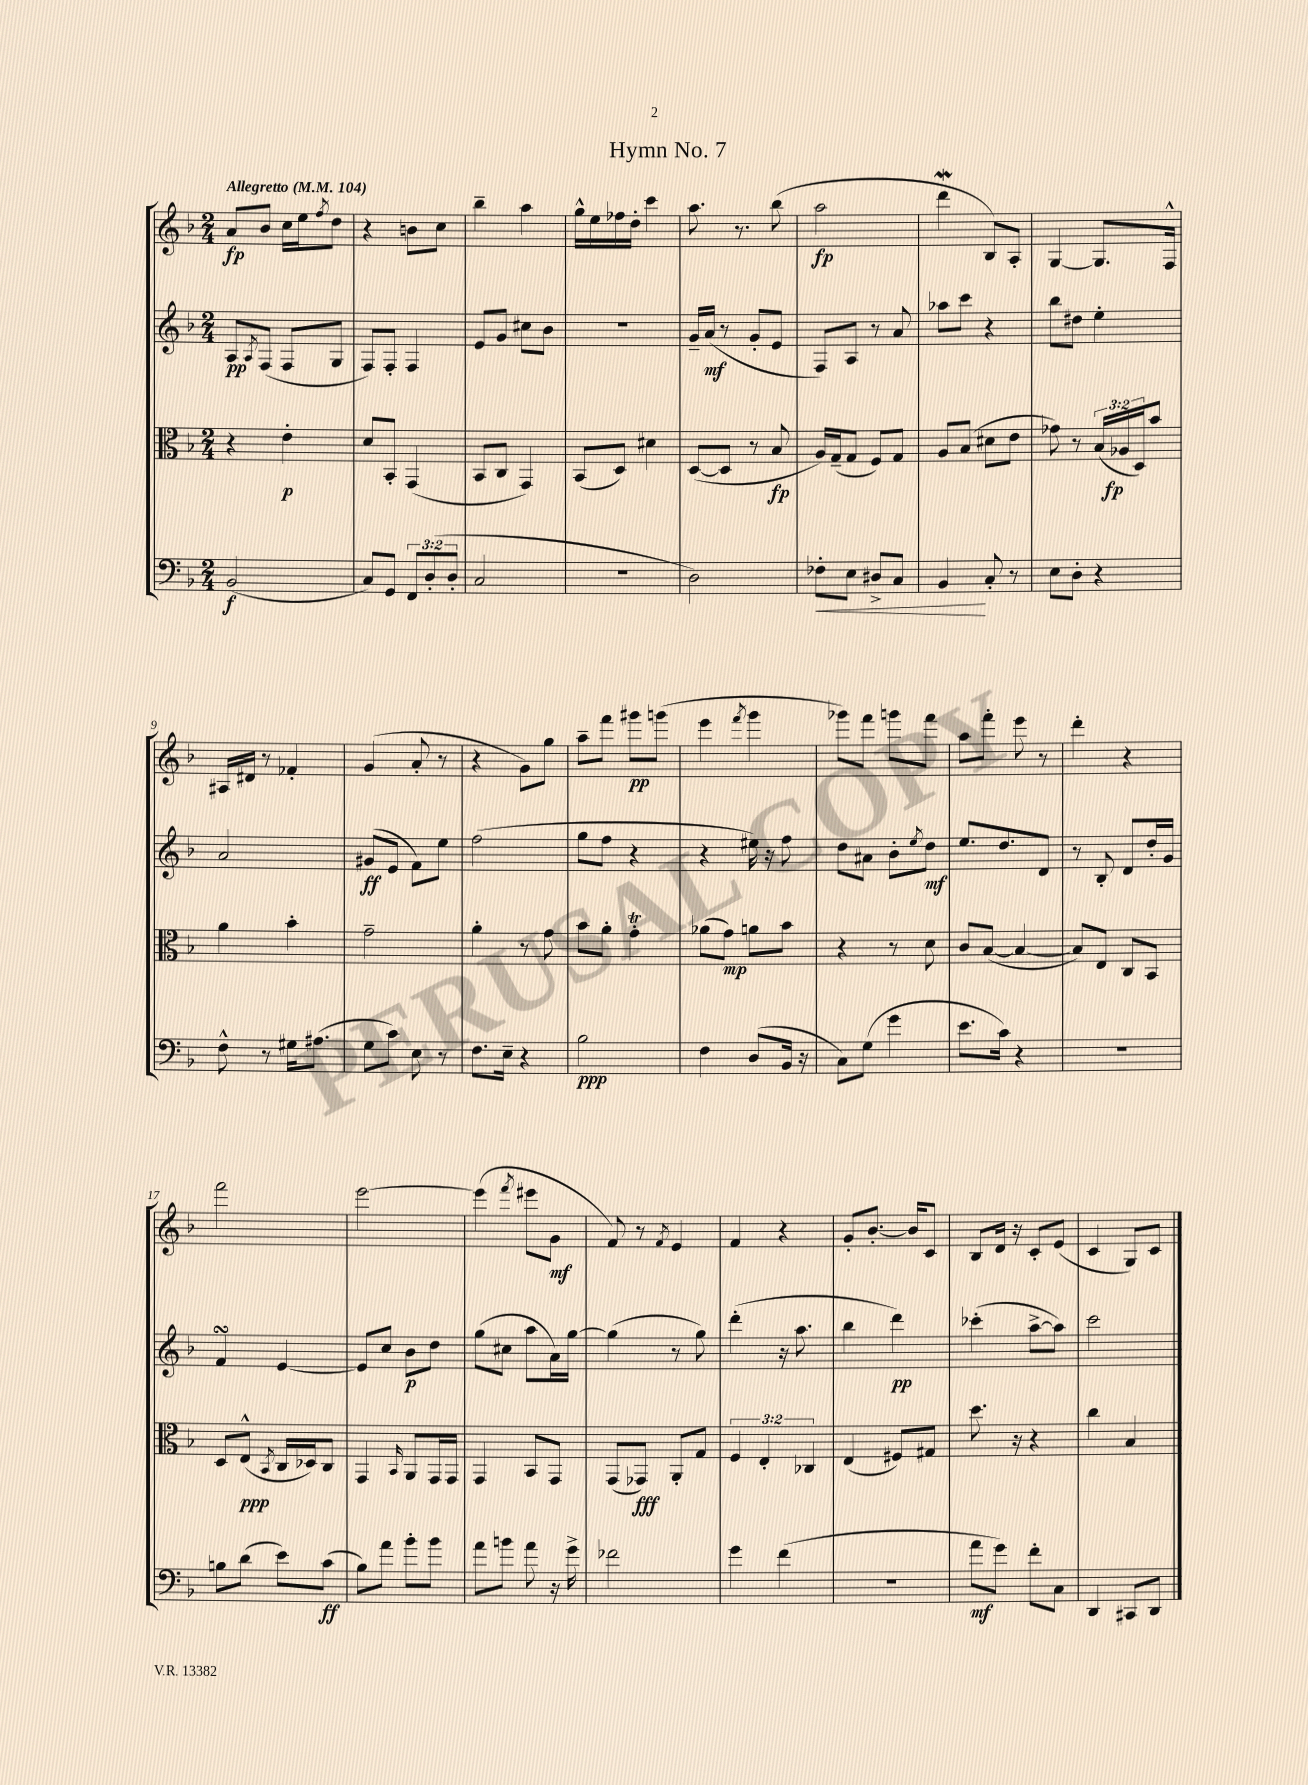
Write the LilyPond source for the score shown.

\header { title = "Hymn No. 7" }
<<
\new StaffGroup <<
\new Staff = "s0" {
    \clef treble \key f \major \numericTimeSignature \time 2/4 \tempo "Allegretto" 4 = 104
    a'8\fp bes'8 c''16 e''16 \acciaccatura { f''8 } d''8 |
    r4 b'8 c''8 |
    bes''4-- a''4 |
    g''16-^ e''16 fes''16 d''16-. c'''4 |
    a''8. r8. bes''8( |
    a''2\fp |
    d'''4\mordent bes8) a8-. |
    g4~ g8. f16-^ |
    ais16 dis'16 r8 fes'4-. |
    g'4( a'8-. r8 |
    r4 g'8) g''8 |
    a''8-- f'''8 gis'''8\pp g'''8( |
    e'''4 \acciaccatura { f'''8 } g'''4 |
    ges'''8) f'''8 g'''8 f'''8 |
    a''8 f'''8-. e'''8 r8 |
    d'''4-. r4 |
    f'''2 |
    e'''2~ |
    e'''4( \acciaccatura { f'''8 } eis'''8 g'8\mf |
    f'8) r8 \acciaccatura { f'8 } e'4 |
    f'4 r4 |
    g'8-. bes'8.~-. bes'16 c'8 |
    bes8 d'16 r16 c'8-. e'8( |
    c'4 g8) c'8 \bar "|." |
}
\new Staff = "s1" {
    \clef treble \key f \major \numericTimeSignature \time 2/4
    a8\pp \acciaccatura { a8 } f8( f8 g8 |
    f8) f8-. f4 |
    e'8 g'8 cis''8 bes'8 |
    R2 |
    g'16-- a'16\mf( r8 g'8-. e'8 |
    f8) a8 r8 a'8 |
    aes''8 c'''8 r4 |
    bes''8 dis''8 e''4-. |
    a'2 |
    gis'8\ff( e'8 f'8) e''8 |
    f''2( |
    g''8 f''8 r4 |
    r4 eis''16) r16 f''8 |
    d''8 ais'8 bes'8-. \acciaccatura { e''8 } d''8\mf |
    e''8. d''8. d'8 |
    r8 bes8-. d'8 d''16-. g'16 |
    f'4\turn e'4~ |
    e'8 c''8 bes'8\p d''8 |
    g''8( cis''8 a''8 a'16) g''16~ |
    g''4( r8 g''8) |
    d'''4-.( r16 a''8. |
    bes''4 d'''4\pp) |
    ces'''4-.( a''8~-> a''8) |
    c'''2 \bar "|." |
}
\new Staff = "s2" {
    \clef alto \key f \major \numericTimeSignature \time 2/4 \override Staff.TupletNumber.text = #tuplet-number::calc-fraction-text
    r4 e'4-.\p |
    d'8 bes,8-. g,4( |
    bes,8 c8 g,4) |
    bes,8( d8) dis'4 |
    d8~( d8 r8 bes8\fp |
    a16) g16--( g8 f8) g8 |
    a8 bes8( dis'8 e'8 |
    ges'8) r8 \tuplet 3/2 { bes16( aes16\fp d16) } bes'8 |
    a'4 bes'4-. |
    g'2-- |
    a'4-. r8 g'8 |
    bes'8 a'8-. g'4-.\trill |
    aes'8( g'8\mp) a'8 bes'8 |
    r4 r8 d'8 |
    c'8 bes8~( bes4~ |
    bes8) e8 c8 bes,8 |
    d8 e8-^\ppp( \acciaccatura { bes,8 } c16 des16) c8 |
    g,4 \grace { bes,16 } a,8 g,16 g,16 |
    g,4 bes,8 g,8 |
    g,8( ges,8\fff) a,8-. g8 |
    \tuplet 3/2 { f4 e4-. ces4 } |
    e4( fis8) gis8 |
    d''8. r16 r4 |
    c''4 bes4 \bar "|." |
}
\new Staff = "s3" {
    \clef bass \key f \major \numericTimeSignature \time 2/4 \override Staff.TupletNumber.text = #tuplet-number::calc-fraction-text
    bes,2\f( |
    c8) g,8 \tuplet 3/2 { f,8 d8-.( d8-. } |
    c2 |
    R2 |
    d2) |
    fes8-.\< e8 dis8-> c8 |
    bes,4\! c8-. r8 |
    e8 d8-. r4 |
    f8-^ r8 gis16 ais8.( |
    g8 c'8) e8 r8 |
    f8. e16-- r4 |
    bes2\ppp |
    f4 d8( bes,16 r16 |
    c8) g8( g'4 |
    e'8. c'16) r4 |
    R2 |
    b8 d'8( e'8) c'8\ff( |
    bes8) a'8 bes'8-. bes'8 |
    a'8 b'8 a'8 r16 g'16-> |
    fes'2 |
    g'4 f'4( |
    r2 |
    a'8\mf g'8) f'8-. c8 |
    d,4 cis,8 d,8 \bar "|." |
}
>>
>>
